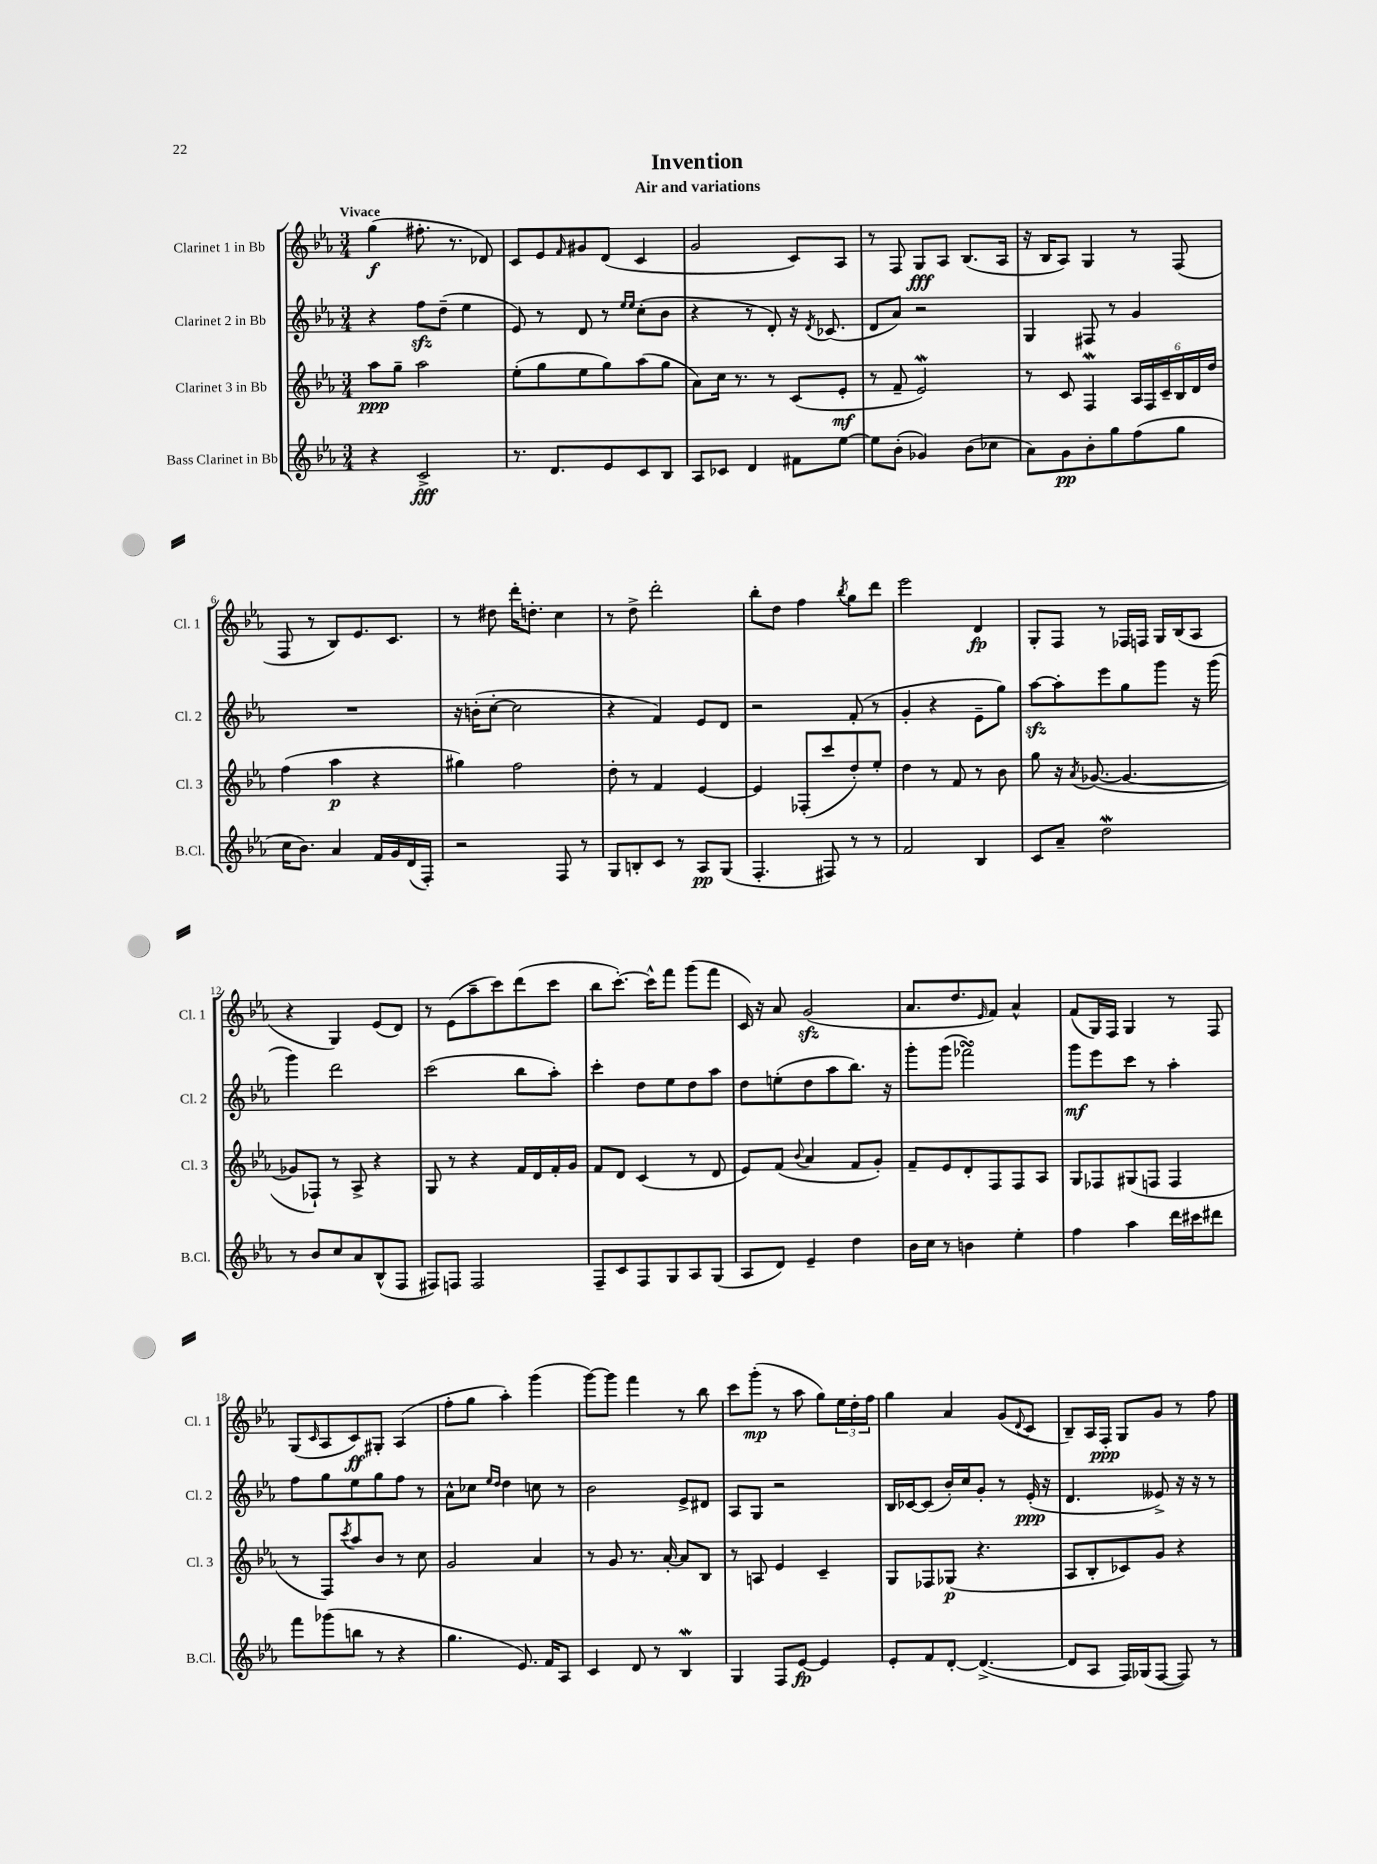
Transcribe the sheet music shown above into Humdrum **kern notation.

**kern	**kern	**kern	**kern
*staff4	*staff3	*staff2	*staff1
*clefG2	*clefG2	*clefG2	*clefG2
*k[b-e-a-]	*k[b-e-a-]	*k[b-e-a-]	*k[b-e-a-]
*M3/4	*M3/4	*M3/4	*M3/4
4r	8aa-	4r	(4gg
.	8gg~	.	.
2c^	2aa-	8ff	8.ff#'
.	.	(8dd~	.
.	.	.	8.r
.	.	4ee-	.
.	.	.	8d-)
=	=	=	=
8.r	(8ee-'	8e-)	8c
.	8gg	8r	8e-
8.d	.	.	.
.	.	.	16qqf
.	8ee-	8d	8g#
8e-	8gg)	8r	(8d
.	.	16qqee-	.
.	.	16qqee-	.
8c	(8aa-	(8cc'	4c
8B-	8gg	8b-	.
=	=	=	=
8A-	8a-)	4r	2g
8c-	16cc	.	.
.	8.r	.	.
4d	.	8r	.
.	8r	8d')	.
8f#	(8c	16r	8c)
.	.	8qd	.
.	.	(8.c-	.
[8ee-	8e-'	.	8A-
=	=	=	=
8ee-]	8r	8d	8r
(8b-'	8f~	8a-)	8F
4g-)	2e-)	2r	8G
.	.	.	8A-
(8b-	.	.	(8.B-
8cc-	.	.	.
.	.	.	16A-
=	=	=	=
8a-)	8r	4G	16r
.	.	.	16B-
8g	8c	.	8A-)
8b-'	4F	8F#	4G
8gg	.	8r	.
(8ff	24A-	4g	8r
.	24F	.	.
.	24c~	.	.
8gg	24B-	.	(8F
.	24d	.	.
.	24dd	.	.
=	=	=	=
16cc	(4ff	2.r	8F
8.b-)	.	.	.
.	.	.	8r
4a-	4aa-	.	8B-)
.	.	.	8.e-
16f	4r	.	.
16g	.	.	8.c
(16d	.	.	.
16F')	.	.	.
=	=	=	=
2r	4gg#)	16r	8r
.	.	(16b'	.
.	.	[8cc'	8dd#
.	2ff	2cc]	16ddd'
.	.	.	8.dd'
8F	.	.	4cc
8r	.	.	.
=	=	=	=
8G	8dd'	4r	8r
8B'	8r	.	8dd^
8c	4f	4f)	2ddd'
8r	.	.	.
8A-	[4e-	8e-	.
(8G	.	8d	.
=	=	=	=
4.F'	4e-]	2r	8bb-'
.	.	.	8dd
.	(8F-'	.	4ff
8F#)	8ccc	.	.
.	.	.	8qbb-
8r	8dd')	(8f'	8gg
8r	8ee-'	8r	8ddd
=	=	=	=
2f	4dd	4g'	2eee-
.	8r	4r	.
.	8f	.	.
4B-	8r	8e-~	4d
.	8b-	8gg)	.
=	=	=	=
8c	8gg	[8aa-	8G'
8a-~	16r	8aa-']	8F
.	8qa-	.	.
.	([8.g-	.	.
2dd	.	8eee-	8r
.	4.g-_	8gg	16F-
.	.	.	16F
.	.	8ggg	16G
.	.	.	(16B-
.	.	16r	8A-
.	.	(16ggg	.
=	=	=	=
8r	8g-]	4ggg)	4r
8b-	8F-`)	.	.
8cc	8r	2ddd	4G)
8a-	8A-^	.	.
(8B-^^	4r	.	(8e-
8F	.	.	8d)
=	=	=	=
8F#)	8G	(2ccc	8r
8F	8r	.	(8e-
2F	4r	.	8aa-~
.	.	.	8ccc)
.	16f	8bb-	(8ddd
.	16d	.	.
.	16f'	8aa-')	8ccc
.	16g	.	.
=	=	=	=
8F~	8f	4ccc'	8bb-
8c	8d	.	[8.ccc')
8F	(4c	8dd	.
.	.	.	16ccc^^]
8G	.	8ee-	8fff
8A-	8r	8dd	(8ggg
(8G	8d	8aa-	8fff
=	=	=	=
8A-	8e-)	8dd	16c)
.	.	.	16r
8d)	(8f	(8ee'	8a-
.	8qqb-	.	.
4e-~	4a-	8dd	(2g
.	.	8aa-	.
4dd	8f	8.bb-)	.
.	8g')	.	.
.	.	16r	.
=	=	=	=
16b-	8f~	8ggg'	8.a-
16cc	.	.	.
8r	8e-	(8ggg	.
.	.	.	8.dd
4b	8d'	2fff-)	.
.	.	.	16qqe-
.	8F	.	8f)
4ee-'	8F	.	4a-^^
.	8A-	.	.
=	=	=	=
4ff	8G	8ggg	(8f
.	8F-	8eee-	16G)
.	.	.	16F
4aa-	(8G#	8ccc	4G
.	8F	8r	.
16ddd	4F	4aa-'	8r
16ccc#	.	.	.
8ddd#	.	.	8F
=	=	=	=
8fff	8r	8ff	(8G
.	.	.	16qqc
(8ggg-	8F)	8gg	8A-
.	8qccc	.	.
8bb	8aa-	8ee-	8c)
8r	8b-	8gg	8G#'
4r	8r	8ff	(4A-
.	8cc	8r	.
=	=	=	=
4.gg	2g	8a-^^	8ff'
.	.	8cc-	8gg
.	.	16qqee-	.
.	.	16qqdd	.
.	.	4dd	4aa-')
8.e-)	.	.	.
.	4a-	8cc	(4ggg
16f	.	.	.
8A-	.	8r	.
=	=	=	=
4c	8r	2b-	[8ggg)
.	8g	.	8ggg]
8d	8.r	.	4fff
8r	.	.	.
.	[16a-'	.	.
4B-	8a-]	8e-^	8r
.	8B-	8d#	8bb-
=	=	=	=
4G	8r	8A-	8ccc
.	8A	8G	(8ggg'
8F	4e-	2r	8r
[8e-	.	.	8aa-
4e-]	4c~	.	8gg)
.	.	.	24ee-
.	.	.	24dd'
.	.	.	24ff
=	=	=	=
8e-'	8G	16B-	4gg
.	.	[16c-	.
8f	8F-	(8c-]	.
[8d'	(8G-	16b-')	4a-
.	.	16cc	.
(4.d^_	4.r	8g'	.
.	.	8r	(8g
.	.	.	8qqd
.	.	(16e-'	8c
.	.	16r	.
=	=	=	=
8d]	8A-	4.d	8B-~)
8A-	8B-'	.	16A-
.	.	.	16F'
16F)	8c-)	.	8G
(16G-	.	.	.
[8F	8g	8e--^)	8g
8F])	4r	16r	8r
.	.	16r	.
8r	.	8r	8ff
==	==	==	==
*-	*-	*-	*-
